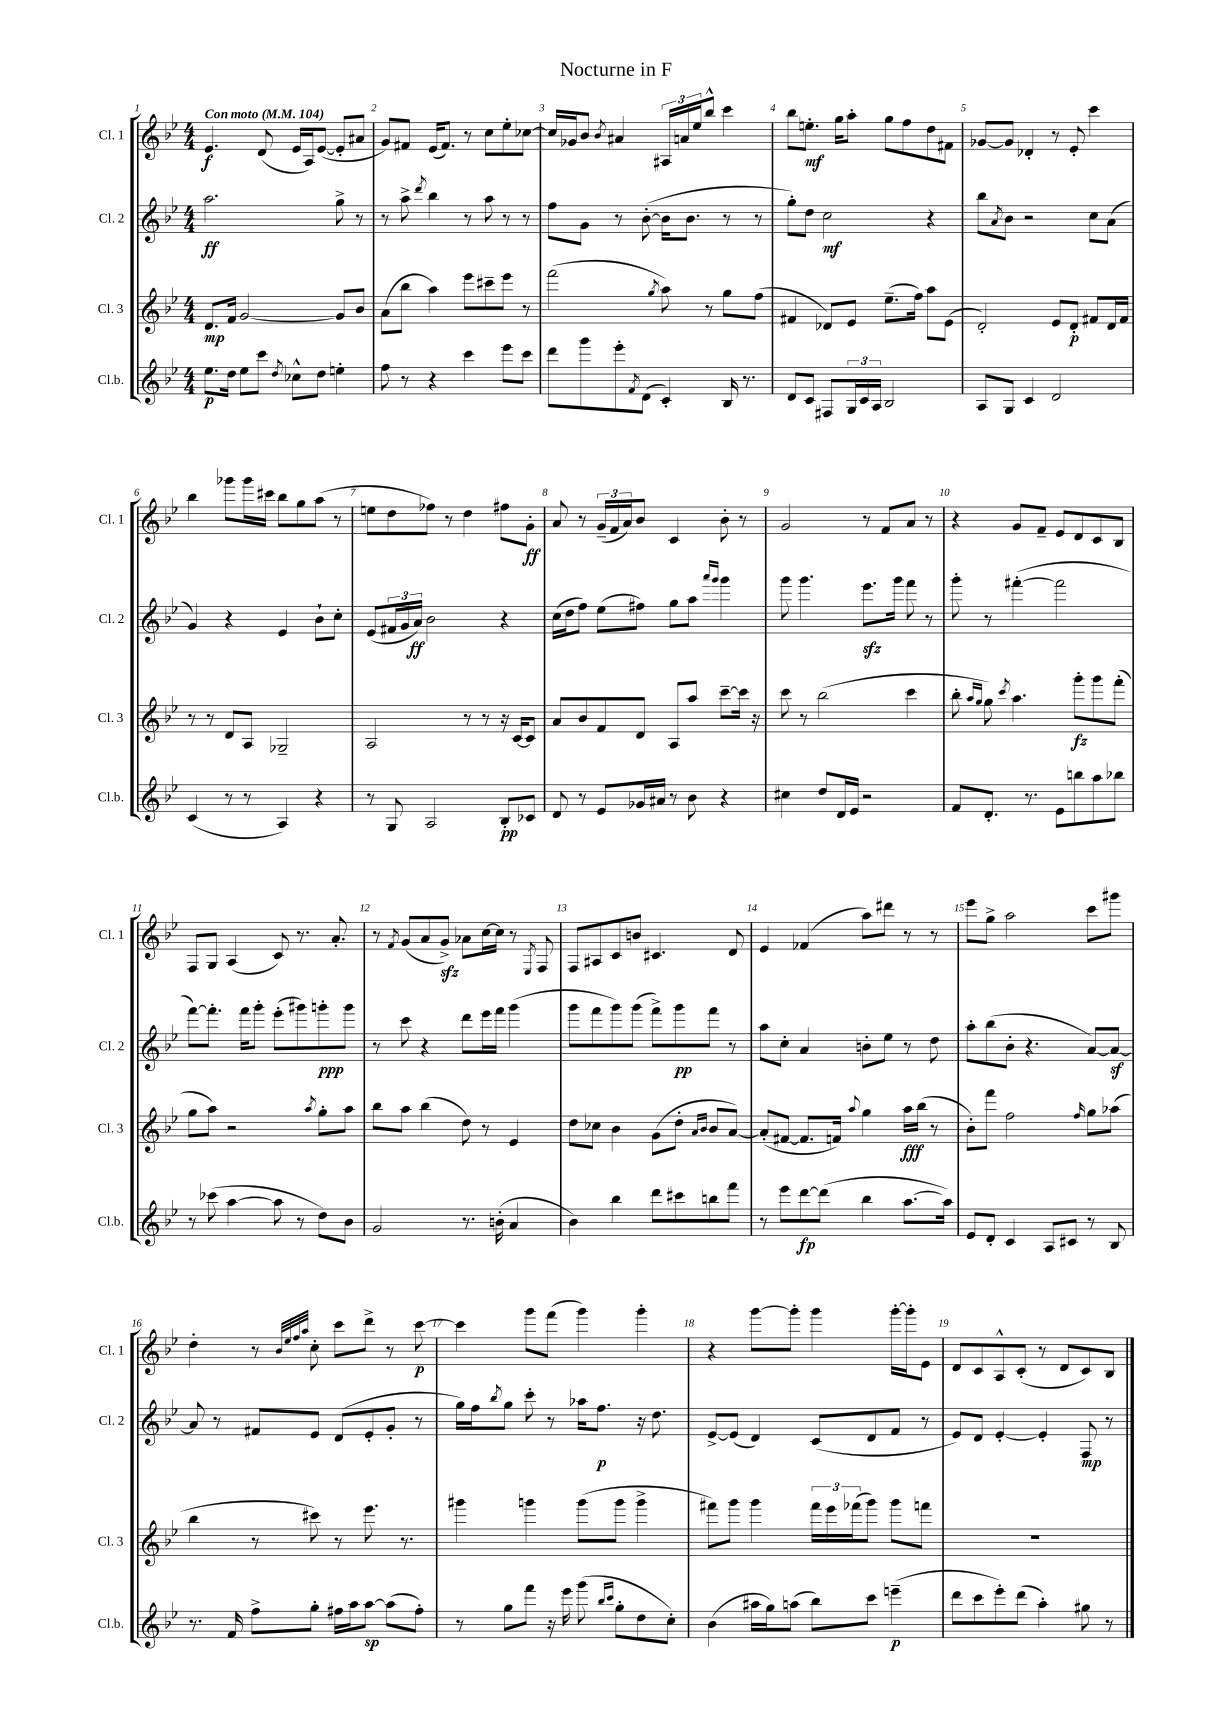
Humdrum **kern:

**kern	**kern	**kern	**kern
*staff4	*staff3	*staff2	*staff1
*clefG2	*clefG2	*clefG2	*clefG2
*k[b-e-]	*k[b-e-]	*k[b-e-]	*k[b-e-]
*M4/4	*M4/4	*M4/4	*M4/4
*MM104	*MM104	*MM104	*MM104
8.ee-	8.d	2.aa	4.e-
16dd	16f	.	.
8ee-	[2g	.	.
8ccc	.	.	(8d
8qdd	.	.	.
8cc-^^	.	.	16e-
.	.	.	16A)
8dd	.	.	([8e-
4ee'	8g]	8gg^	8e-']
.	8b-	8r	8a#
=	=	=	=
8ff	(8a	8r	8g)
8r	8bb-	8aa^	8f#
.	.	8qddd	.
4r	4aa)	4bb-	(16e-
.	.	.	8.f#)
4ccc	8eee-	8r	8r
.	8ccc#~	8aa	8cc
8eee-	8eee-	8r	8ee-'
8ccc	8r	8r	[8cc-
=	=	=	=
8ddd	(2fff	8ff	16cc-]
.	.	.	16g-
8ggg	.	8g	8b-
.	.	.	8qb-
8eee-'	.	8r	4a#
8qf	.	.	.
(8d	.	([8b-'	.
.	8qgg	.	.
4c')	8aa)	16b-]	24A#
.	.	.	24a
.	.	8.b-	.
.	.	.	24ee-
.	8r	.	8bb-^^
16B-	8gg	8r	4ccc
8.r	.	.	.
.	(8ff	8r	.
=	=	=	=
8d	4f#	8gg')	8bb-
8c	.	8dd	8.ee'
8F#	8d-)	2cc	.
.	.	.	16gg
24G	8e-	.	8aa'
24c	.	.	.
24A	.	.	.
2B-	(8.ee-~	.	8gg
.	.	.	8ff
.	16ff)	.	.
.	8aa	4r	8dd
.	(8e-	.	8f#
=	=	=	=
8A	2d')	8bb-	[8g-
.	.	8qa	.
8G	.	8b-	8g-]
4c	.	2r	4d-'
2d	8e-	.	8r
.	8d'	.	8e-'
.	8f#	8cc	4ccc
.	16d	(8a	.
.	16f#	.	.
=	=	=	=
(4c	8r	4g)	4bb-
.	8r	.	.
8r	8d	4r	8ggg-
8r	8A	.	16ggg-
.	.	.	16ccc#
4A)	2G-~	4e-	8bb-
.	.	.	8gg
4r	.	8b-`	(8aa
.	.	8cc'	8r
=	=	=	=
8r	2A	(8e-	8ee
8G	.	24f#	8dd
.	.	24g	.
.	.	24a)	.
2A	.	2b-	8ff-)
.	.	.	8r
.	8r	.	4dd
.	8r	.	.
8B-'	16r	4r	8ff#
.	[16c	.	.
8c-	8c]	.	8g'
=	=	=	=
8d	8a	(16cc	8a
.	.	16dd	.
8r	8b-	8ff)	8r
8e-	8f	(8ee-	(24g~
.	.	.	24f
.	.	.	24a)
16g-	8d	8ff#)	8b-
16a#	.	.	.
8r	8A	8gg	4c
8b-	8aa	8aa	.
.	.	16qqaaa	.
.	.	16qqggg	.
4r	[8ccc~	4ggg	8b-'
.	16ccc]	.	8r
.	16r	.	.
=	=	=	=
4cc#	8ccc	8ggg	2g
.	8r	4.ggg	.
8dd	(2bb-	.	.
16d	.	.	.
16e-	.	.	.
2r	.	8.eee-	8r
.	.	.	8f
.	.	16ggg	.
.	4ccc	8fff	8a
.	.	8r	8r
=	=	=	=
8f	8bb-'	8ggg'	4r
.	16qqaa	.	.
.	16qqgg	.	.
8.d'	8gg)	8r	.
.	8qccc	.	.
.	4.aa	([4fff#'	8g
8.r	.	.	.
.	.	.	8f~
8e-	.	2fff#]	8e-
8bb	8ggg'	.	8d
8aa	8ggg	.	8c
8bb-	(8fff'	.	8B-
=	=	=	=
8r	8gg	[8fff)	8F
(8ccc-	8aa)	8.fff']	8G
[4aa	2r	.	(4A
.	.	16fff	.
.	.	8ggg'	.
8aa]	.	(8eee-'	8c)
8r	.	8ggg#)	8.r
.	8qaa	.	.
8dd)	8gg'	8ggg'	.
.	.	.	8.a'
8b-	8aa	8ggg	.
=	=	=	=
2g	8bb-	8r	8r
.	.	.	8qf
.	8aa	8ccc	(8g
.	(4bb-	4r	8a
.	.	.	8g^)
8.r	8dd)	8ddd	8a-
.	8r	16eee-	[16cc
(16b'	.	16fff	16cc]
4a	4e-	(4ggg	8r
.	.	.	8qE-
.	.	.	8F
=	=	=	=
4b-)	8dd	8ggg	8F
.	8cc-	8fff	8A#
4bb-	4b-	8ggg)	8c
.	.	(8ggg	8b
8ddd	(8g	8fff^)	4.c#
8ccc#	8dd'	8ggg	.
.	16qqa	.	.
.	16qqb-	.	.
8bb	8b-	8fff	.
8fff	[8a)	8r	8d
=	=	=	=
8r	(8a']	8aa	4e-
8eee-	[8f#	8cc'	.
[8ddd	8.f#]	4a	(4f-
(8ddd]	.	.	.
.	16f)	.	.
.	8qqaa	.	.
4bb-	4gg	8b'	8aa)
.	.	8ee-	8ddd#
[8.aa	16aa	8r	8r
.	(16bb-	.	.
.	8r	8dd	8r
16aa])	.	.	.
=	=	=	=
8e-	8b-')	8aa'	8eee-
8d'	8fff	(8bb-	8gg^
4c	2ff	8b-'	2aa
.	.	4.r	.
8A	.	.	.
8c#	.	.	.
.	16qqff	.	.
8r	8gg	[8a)	8ccc
8B-	(8aa-	8a_	8ggg#
=	=	=	=
8.r	4bb-	8a]	4dd'
.	.	8r	.
16f	.	.	.
8ff^	8r	8f#	8r
.	.	.	32qqb-
.	.	.	32qqee-
.	.	.	32qqff
.	.	.	32qqaa
8gg'	8ccc#)	8e-	8cc'
16ff#	8r	(8d	8ccc
16aa	.	.	.
[8aa	8.eee-	8e-'	8ddd^
(8aa]	.	8g'	8r
.	8.r	.	.
8ff#')	.	8r	[8ccc
=	=	=	=
8r	4ggg#	16gg)	4ccc]
.	.	16ff	.
.	.	8qbb-	.
8gg	.	8gg	.
8fff	4ggg	8ccc'	8ggg
16r	.	8r	(8fff
16eee-	.	.	.
(8ggg	(8ggg	16aa-	4ggg)
.	.	8.ff	.
16qqbb-	.	.	.
16qqccc	.	.	.
8gg'	8ggg	.	.
8dd	4ggg^	16r	4ggg'
.	.	8.dd	.
8cc')	.	.	.
=	=	=	=
(4b-	8fff#)	[8e-^	4r
.	8ggg	(8e-]	.
16aa#	4ggg	4d)	[8ggg
16gg)	.	.	.
(8aa	.	.	8ggg']
8bb-)	24fff#	(8c	4ggg
.	24eee-	.	.
.	(24fff-	.	.
8ccc	8ggg)	8d	.
(4eee~	8ggg	8f	[16ggg'
.	.	.	16ggg']
.	8fff	8r	8e-
=	=	=	=
8ddd	1r	8e-)	8d
8ccc	.	8d	8c
8eee-')	.	[4e-'	8A^^
(8ddd	.	.	(8c'
4aa')	.	4e-']	8r
.	.	.	8d
8gg#	.	8F	8c)
8r	.	8r	8B-
==	==	==	==
*-	*-	*-	*-
